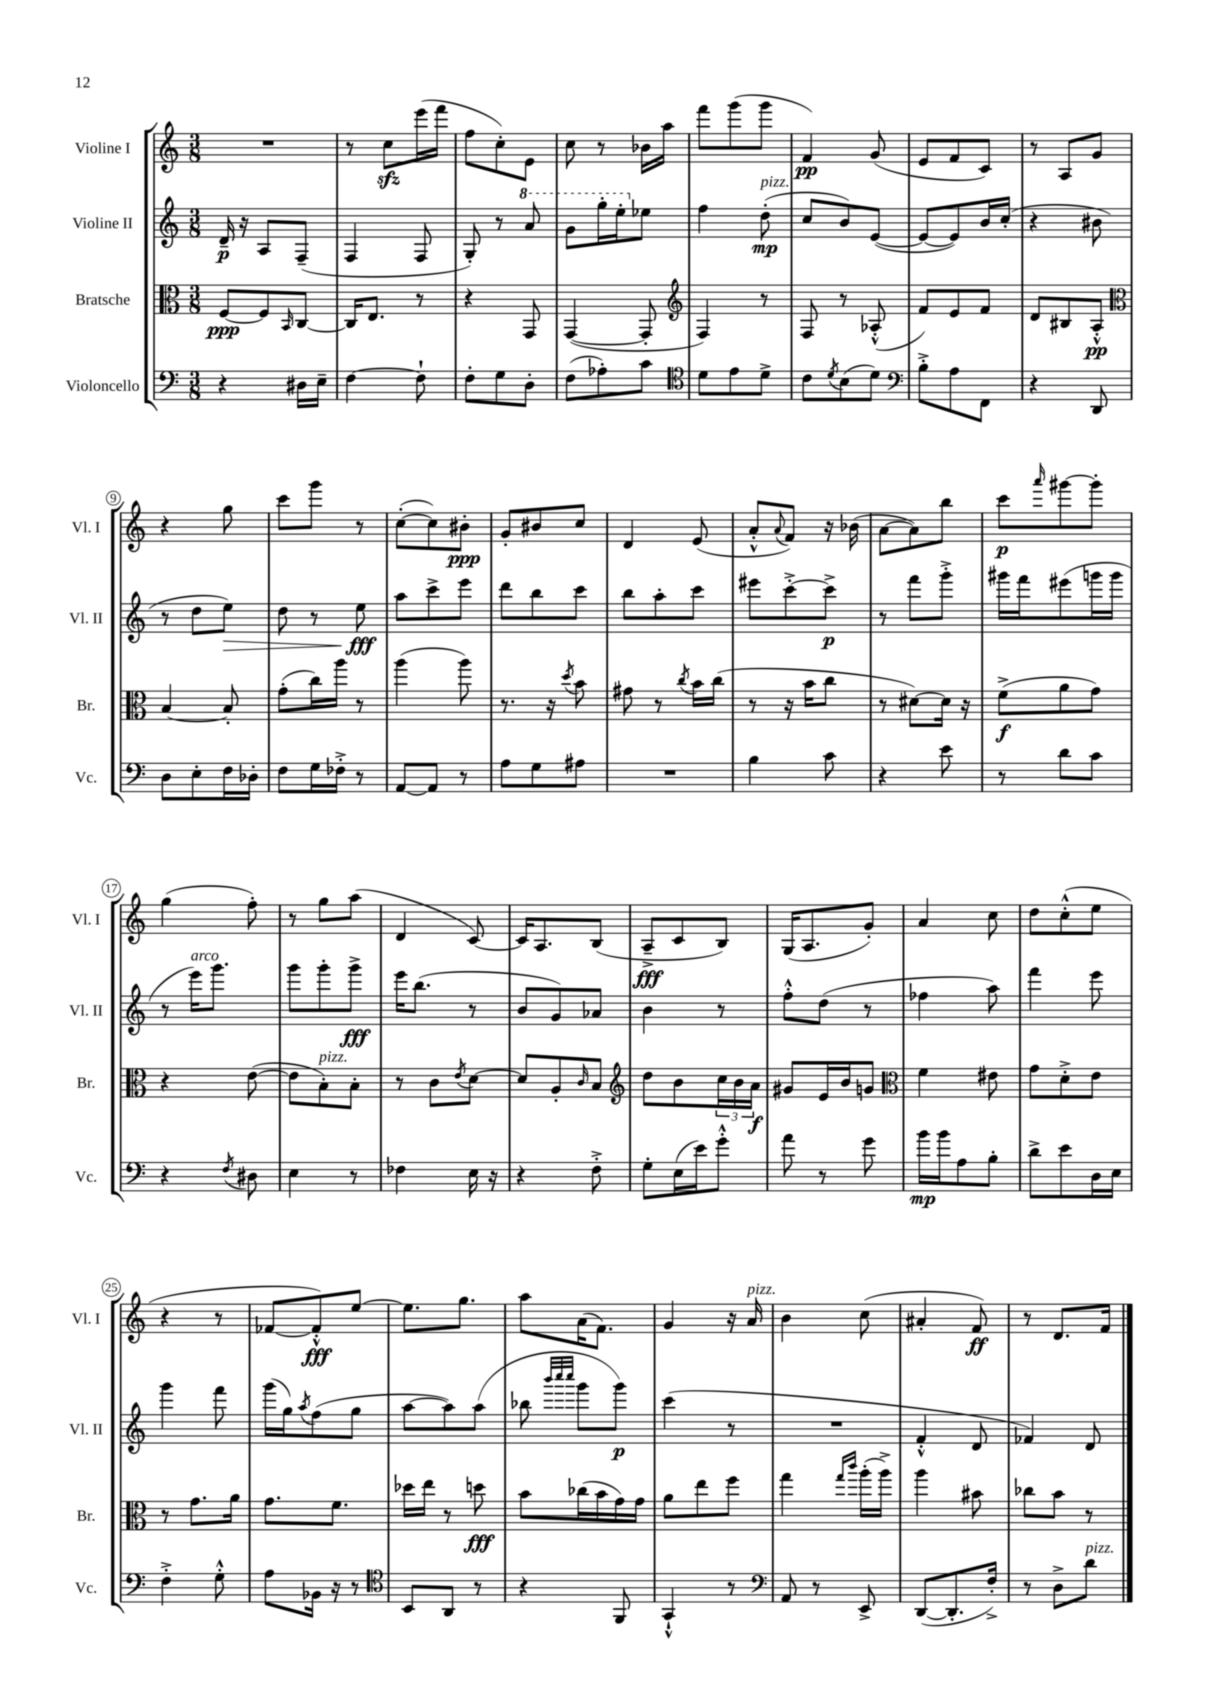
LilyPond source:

<<
\new StaffGroup <<
\new Staff = "s0" \with { instrumentName = "Violine I" shortInstrumentName = "Vl. I" } {
    \clef treble \key c \major \numericTimeSignature \time 3/8
    R4. |
    r8 c''8\sfz e'''16( f'''16 |
    f''8 c''8-.) e'8 |
    c''8 r8 bes'16 a''16 |
    f'''8 g'''8( g'''8 |
    f'4\pp) g'8( |
    e'8 f'8 c'8) |
    r8 a8 g'8 |
    r4 g''8 |
    c'''8 g'''8 r8 |
    c''8~-.( c''8) bis'8-.\ppp |
    g'8-. bis'8 c''8 |
    d'4 e'8( |
    a'8-.-^ \appoggiatura { a'8 } f'8) r16 bes'16( |
    a'8~ a'8) b''8 |
    c'''8\p \grace { a'''16 } gis'''8~ gis'''8-. |
    g''4( f''8-.) |
    r8 g''8 a''8( |
    d'4 c'8~) |
    c'16 a8. b8( |
    a8--->\fff c'8 b8) |
    g16( a8. g'8-.) |
    a'4 c''8 |
    d''8 c''8-.-^( e''8 |
    r4 r8 |
    fes'8~ fes'8-.-^\fff) e''8~ |
    e''8. g''8. |
    a''8 a'16( f'8.) |
    g'4 r16 a'16^\markup { \italic "pizz." } |
    b'4 c''8( |
    ais'4-. f'8\ff) |
    r8 d'8. f'16 \bar "|." |
}
\new Staff = "s1" \with { instrumentName = "Violine II" shortInstrumentName = "Vl. II" } {
    \clef treble \key c \major \numericTimeSignature \time 3/8
    d'16--\p r16 a8 f8--( |
    f4 f8 |
    g8-.) r8 \ottava #1 a''8 |
    g''8 g'''16-. e'''16-. \ottava #0 ees''8 |
    f''4 d''8-.\mp^\markup { \italic "pizz." }( |
    c''8 b'8) e'8~( |
    e'8~ e'8) b'16 c''16-.( |
    r4 bis'8 |
    r8 d''8 e''8\>) |
    d''8 r8 e''8\fff\! |
    a''8 c'''8-> e'''8 |
    d'''8 b''8 c'''8 |
    b''8 a''8-. c'''8 |
    eis'''8 c'''8~-.-> c'''8->\p |
    r8 f'''8 g'''8-.-> |
    gis'''16 f'''16 eis'''8( g'''16 g'''16 |
    r8 e'''16^\markup { \italic "arco" }) g'''8. |
    g'''8 g'''8-. g'''8->\fff |
    e'''16 b''8.( r8 |
    b'8 g'8) aes'8 |
    b'4 r8 |
    f''8-.-^ d''8( r8 |
    fes''4 a''8) |
    f'''4 e'''8 |
    g'''4 f'''8 |
    g'''16( g''16) \acciaccatura { a''8 } f''8( g''8 |
    a''8~ a''8) a''8( |
    bes''8 \grace { b'''32 c''''32 c''''32 } g'''8 g'''8\p) |
    c'''4( r8 |
    R4. |
    f'4-.-^ d'8 |
    fes'4) d'8 \bar "|." |
}
\new Staff = "s2" \with { instrumentName = "Bratsche" shortInstrumentName = "Br." } {
    \clef alto \key c \major \numericTimeSignature \time 3/8
    f8~\ppp f8 \grace { b,16 } c8~ |
    c16 e8. r8 |
    r4 g,8 |
    g,4~( g,8-. |
    \clef treble f4) r8 |
    f8 r8 aes8-.-^( |
    f'8) e'8 f'8 |
    d'8 bis8 a8-.-^\pp |
    \clef alto b4~ b8-. |
    g'8-.( c''16) a''16 r8 |
    a''4( a''8) |
    r8. r16 \acciaccatura { d''8 } b'8 |
    gis'8 r8 \acciaccatura { c''8 } b'16 c''16( |
    r8 r16 b'16 c''8 |
    r8 dis'8~) dis'16 r16 |
    f'8->\f( a'8 g'8) |
    r4 e'8~( |
    e'8 b8-.^\markup { \italic "pizz." }) b8-. |
    r8 c'8 \acciaccatura { e'8 } d'8~ |
    d'8 a8-. \grace { c'16 } b8 |
    \clef treble d''8 b'8 \tuplet 3/2 { c''16 b'16 a'16\f } |
    gis'8 e'16 b'16 g'8 |
    \clef alto f'4 eis'8 |
    g'8 d'8-.-> e'8 |
    r8 g'8. a'16 |
    g'8. f'8. |
    des''16 e''16 r8 d''8\fff |
    b'8 ces''16( b'16 g'16) g'16 |
    a'8 e''8 f''8 |
    g''4 \grace { g''16 c'''16 } a''16-.( a''16->) |
    a''4 bis'8 |
    ces''8 b'8 r8 \bar "|." |
}
\new Staff = "s3" \with { instrumentName = "Violoncello" shortInstrumentName = "Vc." } {
    \clef bass \key c \major \numericTimeSignature \time 3/8
    r4 dis16 e16-- |
    f4~ f8-! |
    f8-. g8 d8-. |
    f8( aes8-.) c'8 |
    \clef tenor d'8 e'8 d'8-> |
    c'8 \acciaccatura { d'8 } b8( d'8) |
    \clef bass b8-.-> a8 f,8 |
    r4 d,8 |
    d8 e8-. f16 des16-. |
    f8 g16 fes16-.-> r8 |
    a,8~ a,8 r8 |
    a8 g8 ais8 |
    R4. |
    b4 c'8 |
    r4 e'8 |
    r8 d'8 c'8 |
    r4 \acciaccatura { f8 } dis8 |
    e4 r8 |
    fes4 e16 r16 |
    r4 f8-.-> |
    g8-. e16( e'16) g'8-.-^ |
    a'8 r8 g'8 |
    b'16\mp b'16 a8 b8-. |
    d'8-> e'8 d16 e16 |
    f4-.-> g8-.-^ |
    a8 bes,16 r16 r8 |
    \clef tenor b,8 a,8 r8 |
    r4 f,8 |
    g,4-!-^ r8 |
    \clef bass a,8 r8 e,8-> |
    d,8~( d,8.-. f16-.->) |
    r8 d8-> d'8^\markup { \italic "pizz." } \bar "|." |
}
>>
>>
\layout { \context { \Score \override BarNumber.stencil = #(make-stencil-circler 0.1 0.3 ly:text-interface::print) } }
